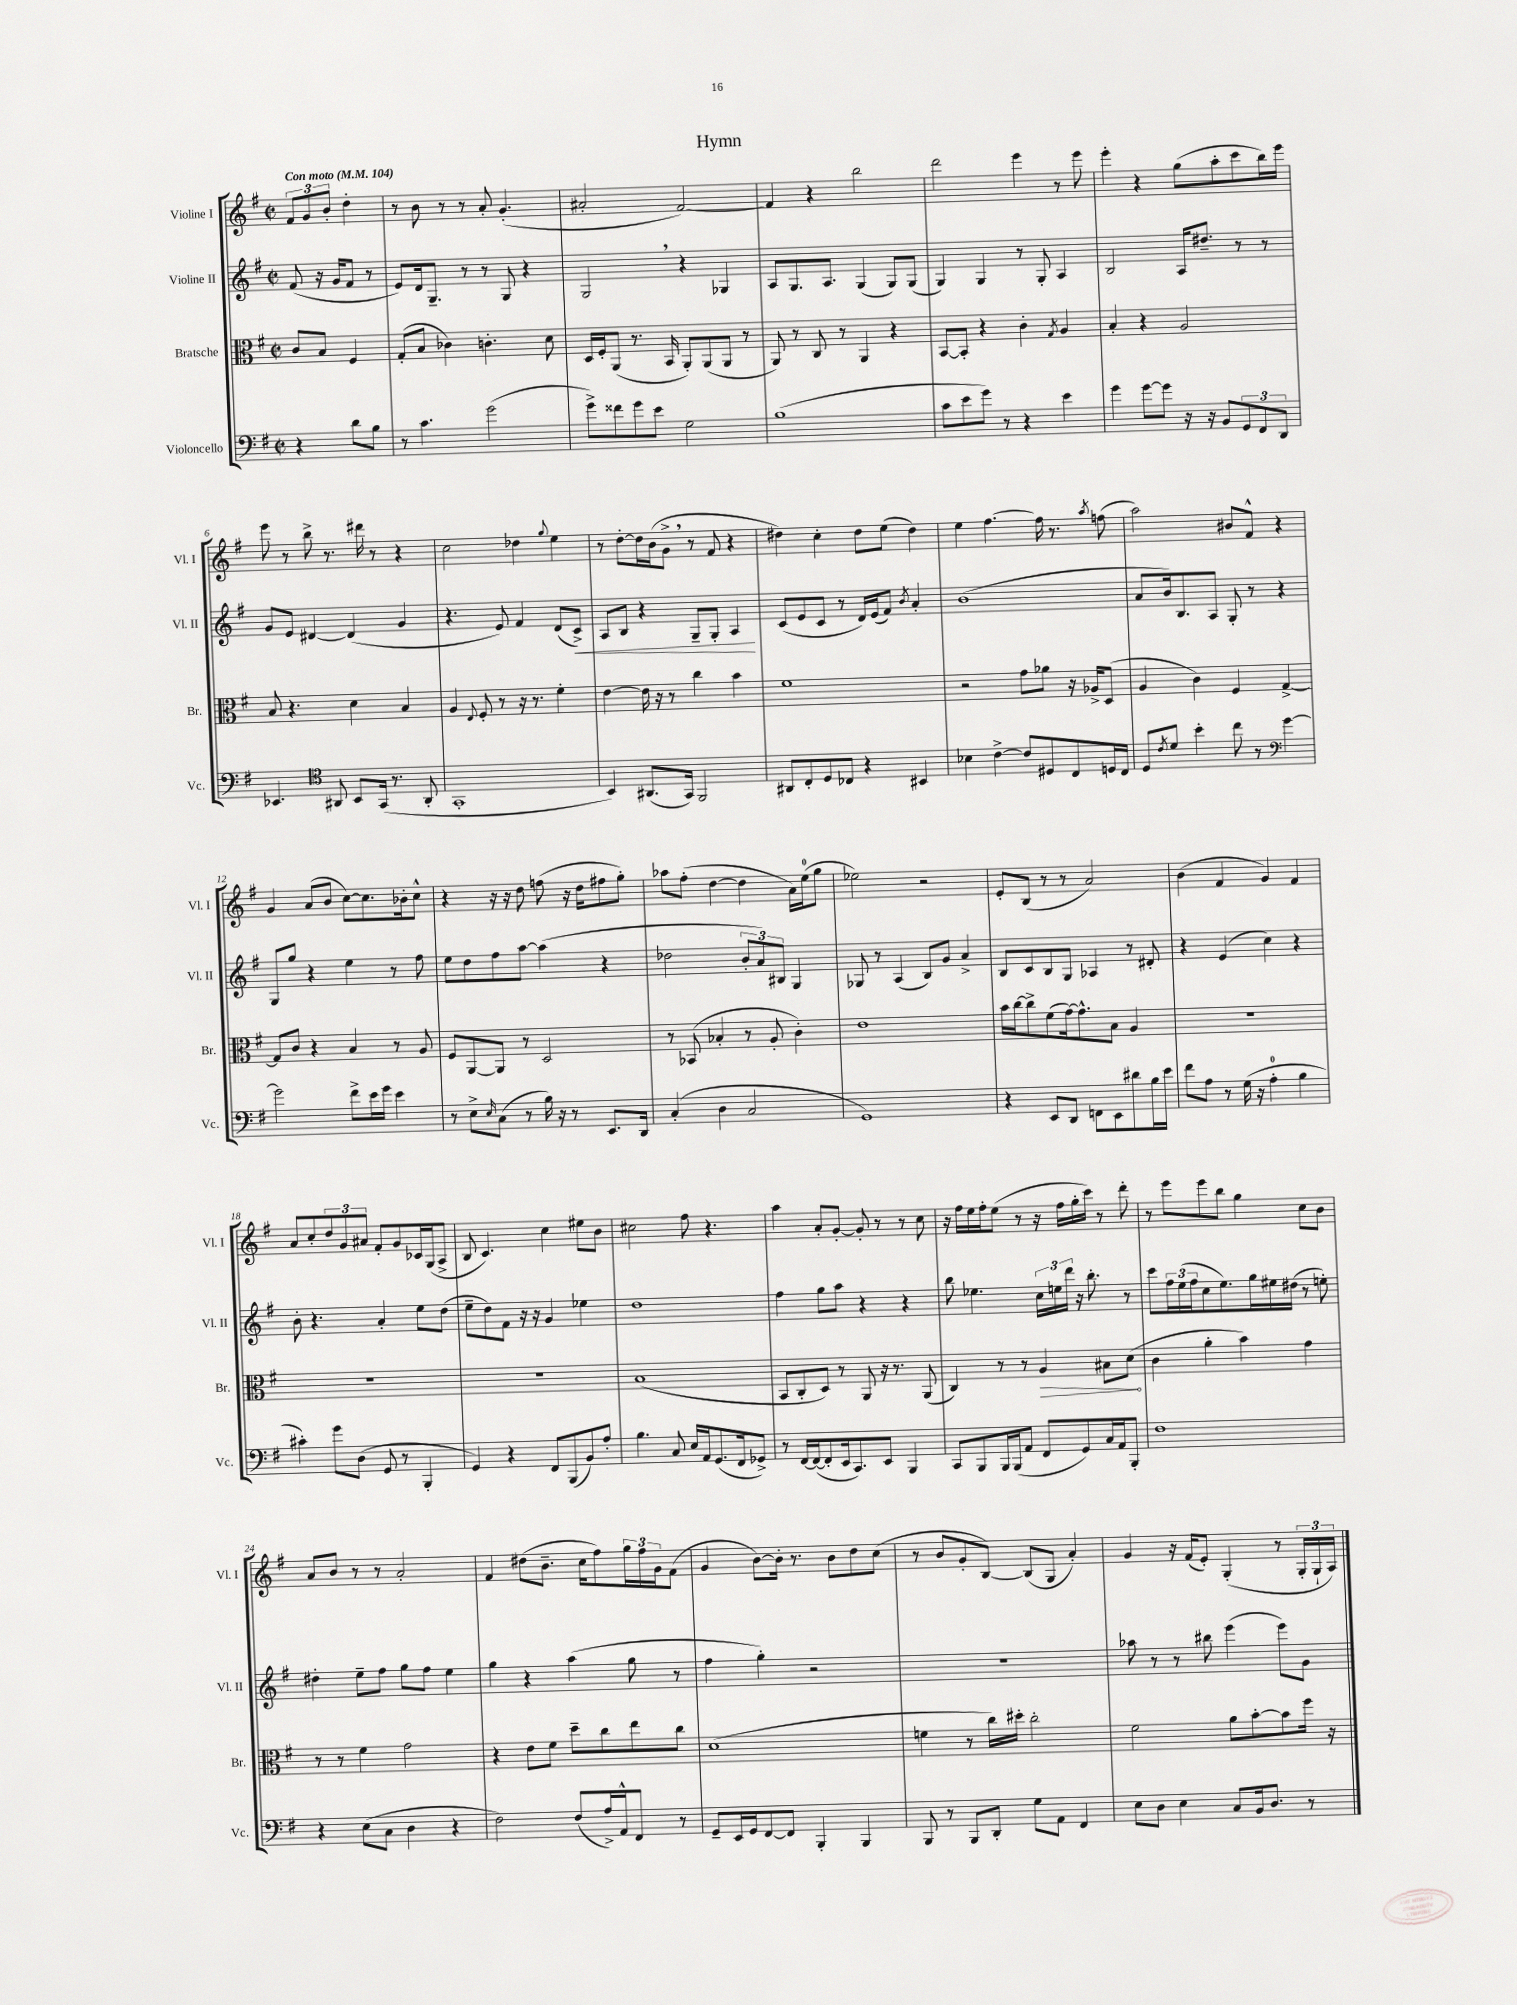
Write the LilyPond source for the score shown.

\header { title = "Hymn" }
<<
\new StaffGroup <<
\new Staff = "s0" \with { instrumentName = "Violine I" shortInstrumentName = "Vl. I" } {
    \clef treble \key g \major \defaultTimeSignature \time 2/2 \partial 2 \tempo "Con moto" 4 = 104
    \tuplet 3/2 { fis'8 g'8 b'8-. } d''4-. |
    r8 b'8 r8 r8 a'8-. g'4.-.( |
    ais'2-. fis'2~) |
    fis'4 r4 b''2 |
    d'''2 e'''4 r8 e'''8 |
    e'''4-. r4 g''8( a''8-. c'''8 b''16) e'''16 |
    e'''8 r8 b''8-> r8. dis'''16 r8 r4 |
    c''2 des''4 \appoggiatura { g''8 } e''4 |
    r8 d''8~-. d''16 b'16( g'8-> \breathe r8 fis'8 r4 |
    dis''4) c''4-. dis''8 e''8( dis''4) |
    e''4 fis''4.~ fis''16 r8. \acciaccatura { a''8 } f''8( |
    a''2) bis'8 fis'8-^ r4 |
    g'4 a'8( b'8 c''8~) c''8. bes'16-. c''8-^ |
    r4 r16 r16 d''8 f''8( r16 d''16 fis''8 g''8-.) |
    aes''8 fis''8-.( d''4~ d''4 a'16) e''16-0( g''8 |
    ees''2) r2 |
    e'8-. b8( r8 r8 a'2) |
    b'4( fis'4 g'4) fis'4 |
    a'8 c''8-. \tuplet 3/2 { d''8 g'8 ais'8 } fis'8-. g'8 ces'16 g16( a8-> |
    b8 c'4.) c''4 eis''8 b'8 |
    cis''2 fis''8 r4. |
    a''4 a'8-. g'8~-. g'8-. r8 r8 c''8 |
    r16 fis''16 e''16 fis''16-. e''8( r8 r16 fis''16 g''16-. c'''16) r8 d'''8-. |
    r8 e'''8 e'''8 b''8 g''4 c''8 b'8 |
    a'8 b'8 r8 r8 a'2-. |
    fis'4 dis''8( b'8.-- c''16 fis''8) \tuplet 3/2 { g''16 fis''16 g'16 } fis'8( |
    g'4 b'8~) b'16-. r8. b'8 d''8 c''8( |
    r8 b'8 g'8-. b8~) b8( g8 a'4-.) |
    g'4 r16 fis'16( e'8-.) g4-.( r8 \tuplet 3/2 { g16-. g16-! a16) } \bar "|." |
}
\new Staff = "s1" \with { instrumentName = "Violine II" shortInstrumentName = "Vl. II" } {
    \clef treble \key g \major \defaultTimeSignature \time 2/2 \partial 2
    fis'8( r16 g'16 fis'8 r8 |
    e'8) d'16 g8.-- r8 r8 g8 r4 |
    g2 \breathe r4 ges4 |
    a8 g8. a8. g4( g8) g8( |
    g4) g4 r8 g8-. a4 |
    b2 a16 dis''8.-- r8 r8 |
    g'8 e'8 dis'4~ dis'4( g'4 |
    r4. e'8) fis'4 d'8( c'8->\<) |
    a8 b8 r4 g8-- g8-. a4\! |
    c'8( e'8 c'8 r8 d'16) e'16( fis'8) \acciaccatura { b'8 } a'4-. |
    b'1( |
    a'8 b'16) b8. a8 g8-. r8 r4 |
    g8 g''8 r4 e''4 r8 fis''8 |
    e''8 d''8 fis''8 a''8~ a''4( r4 |
    des''2 \tuplet 3/2 { b'8-. a'8) bis8 } g4 |
    ges8 r8 a4( b8) g'8 a'4-> |
    b8 c'8 b8 g8 aes4 r8 dis'8-. |
    r4 e'4( c''4) r4 |
    b'8-. r4. a'4-. e''8 d''8( |
    e''8-- d''8) fis'8 r16 r16 g'4 ees''4 |
    d''1 |
    fis''4 g''8 a''8 r4 r4 |
    b''8 ees''4. \tuplet 3/2 { c''16 e''16 d'''16 } r16 b''8.-. r8 |
    c'''8 \tuplet 3/2 { fis''16 e''16( fis''16 } c''8 e''8.) g''16 eis''16 dis''16( r8 e''8-.) |
    dis''4-. e''8-- fis''8 g''8 fis''8 e''4 |
    g''4 r4 a''4( g''8 r8 |
    fis''4 g''4-.) r2 |
    r1 |
    aes''8 r8 r8 bis''8 e'''4( e'''8) g'8 \bar "|." |
}
\new Staff = "s2" \with { instrumentName = "Bratsche" shortInstrumentName = "Br." } {
    \clef alto \key g \major \defaultTimeSignature \time 2/2 \partial 2
    c'8 b8 fis4 |
    g8-.( b8 ces'4) c'4.-. d'8 |
    d16 fis16-. a,8( r8. b,16 a,8-.) a,8( a,8 r8 |
    a,8) r8 c8 r8 a,4 r4 |
    b,8~ b,8-. r4 c'4-. \acciaccatura { g8 } a4 |
    b4-. r4 a2 |
    b8 r4. d'4 b4 |
    a4 \appoggiatura { e8 } fis8-. r8 r16 r8. fis'4-. |
    e'4~ e'16 r16 r8 c''4 b'4 |
    fis'1 |
    r2 g'8 aes'8 r16 aes16-> d8( |
    a4 c'4) fis4 g4~-> |
    g8 c'8 r4 b4 r8 a8 |
    fis8 a,8~ a,8 r8 d2 |
    r8 bes,8( bes4-. r8 a8-. c'4-.) |
    e'1 |
    b'16 c''16~ c''8-> fis'8( g'16~) g'8.-^ b8 a4 |
    R1 |
    R1 |
    R1 |
    b1( |
    b,8 c8-. d8) r8 a,8 r16 r8. a,8( |
    c4) r8 r8 \once \override Hairpin.circled-tip = ##t a4\> bis8 d'8\!( |
    c'4 a'4-. b'4) g'4 |
    r8 r8 fis'4 g'2 |
    r4 e'8 fis'8 d''8-- c''8 e''8 c''8 |
    d'1( |
    f'4 r8 c''16) dis''16-. c''2-. |
    fis'2 a'8 b'8~-. b'8 fis''16 r16 \bar "|." |
}
\new Staff = "s3" \with { instrumentName = "Violoncello" shortInstrumentName = "Vc." } {
    \clef bass \key g \major \defaultTimeSignature \time 2/2 \partial 2
    r4 d'8 b8 |
    r8 c'4. g'2( |
    g'8->) fisis'8 g'8 e'8 g2 |
    b1( |
    c'8 e'8 g'8) r8 r4 e'4 |
    g'4 g'8~ g'8 r16 r16 b,8 \tuplet 3/2 { g,8 fis,8 d,8 } |
    ees,4. \clef tenor ais,8 b,8 g,16( r8. ais,8-. |
    g,1-. |
    b,4) ais,8.( g,16) fis,2 |
    ais,8 c8-. d8 ces8 r4 bis,4 |
    bes4 c'4~-> c'8 dis8 c8 d16 c16 |
    d8 \acciaccatura { c'8 } d'8 b'4-. c''8 r8 \clef bass g'4~ |
    g'2 fis'8-> e'16 g'16 e'4 |
    r8 e8-> \grace { e16 } c8( r8 b16) r16 r8 e,8. d,16 |
    c4-.( d4 c2 |
    g,1) |
    r4 e,8 d,8 f,8 e,8 dis'8 b16 e'16 |
    fis'8 a8 r8 g16( r16 a4-0-. b4 |
    cis'4-.) g'8 d8( g,8 r8 b,,4-. |
    g,4) r4 fis,8 b,,8( b,8) a8-. |
    b4. c8 e16 a,16 g,8.( fis,16 ges,8->) |
    r8 fis,16~ fis,16~( fis,8-. e,16 c,8.) e,8 b,,4 |
    c,8 b,,8 b,,16 b,,16( a,8 fis,8 g,8) c16 a,16 b,,8-. |
    fis1 |
    r4 e8( c8 d4 r4 |
    fis2) fis8( a16->) a,16-^ fis,8 r8 |
    g,8-- e,16 g,16 fis,8~ fis,8 b,,4-. b,,4 |
    b,,8 r8 b,,8 d,8-. g8 a,8 fis,4 |
    e8 d8 e4 c8 b,16 d8. r8 \bar "|." |
}
>>
>>
